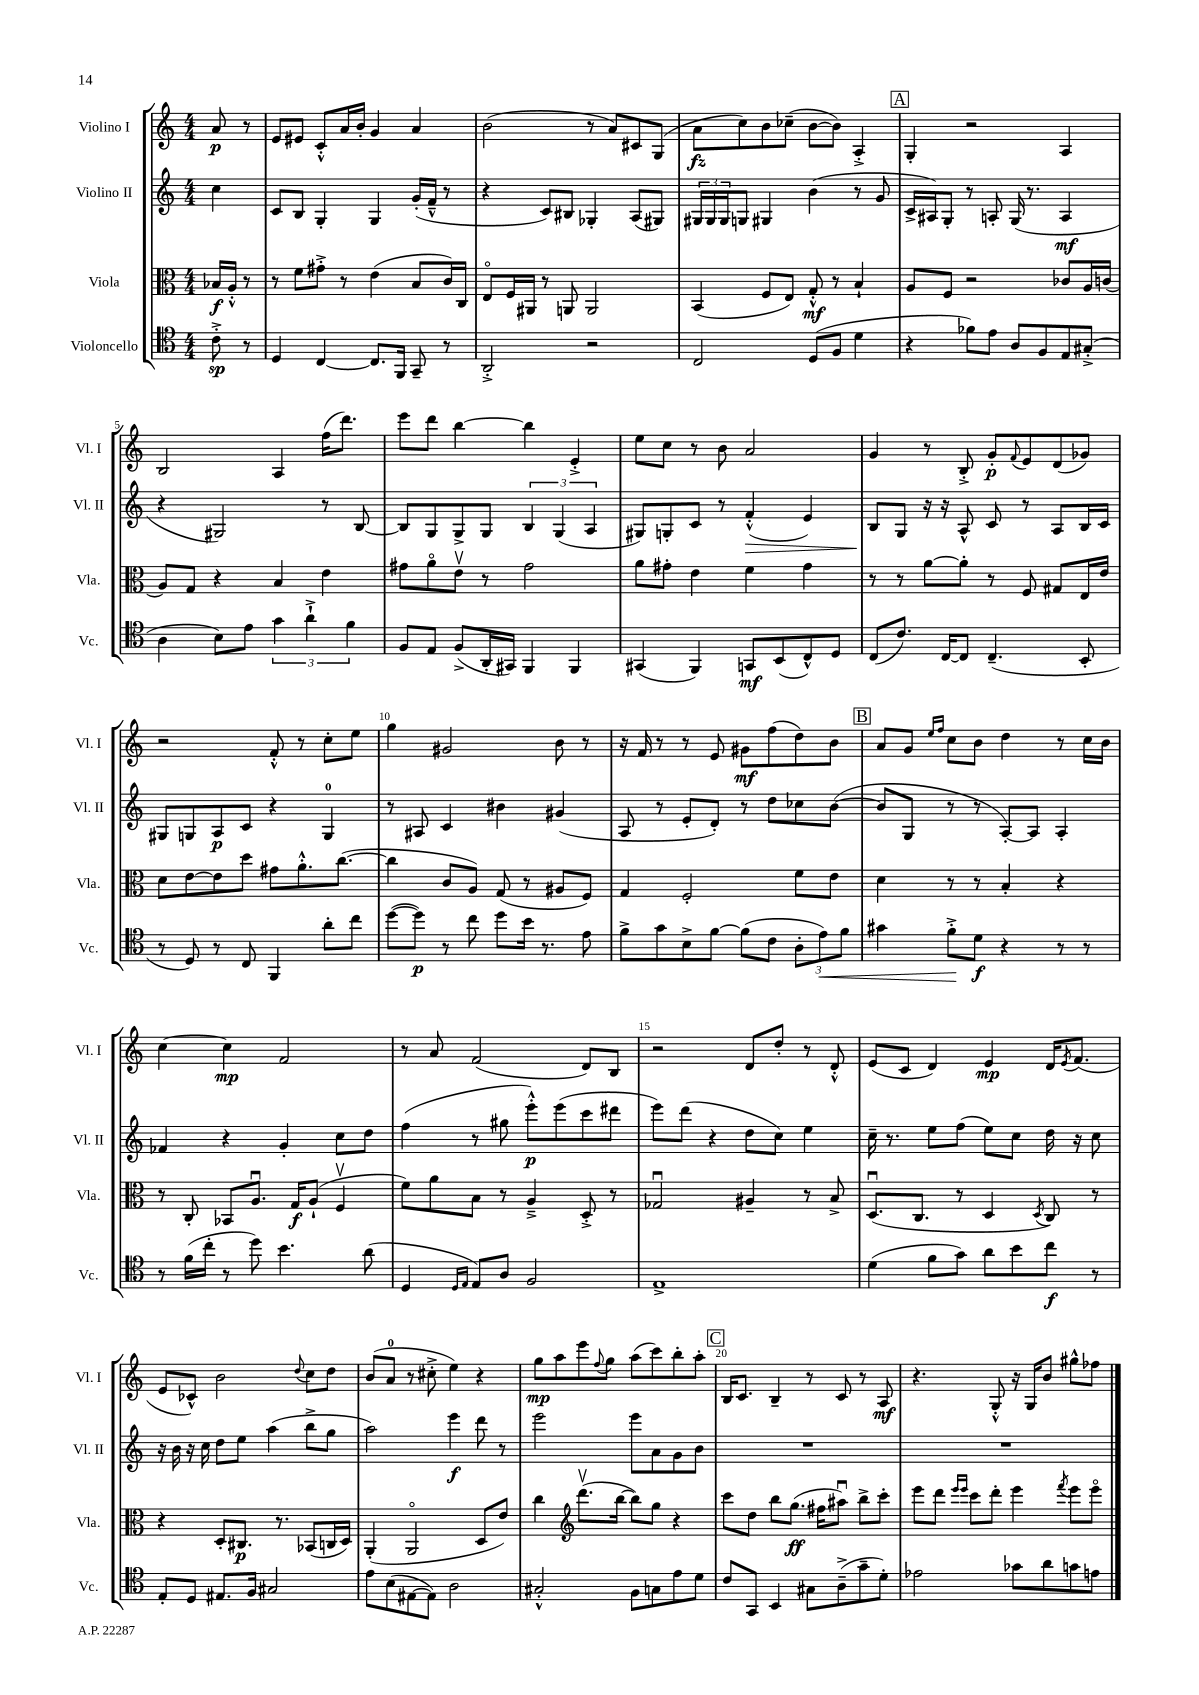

**kern	**dynam	**kern	**dynam	**kern	**dynam	**kern	**dynam
*part4	*part4	*part3	*part3	*part2	*part2	*part1	*part1
*staff4	*staff4	*staff3	*staff3	*staff2	*staff2	*staff1	*staff1
*I"Violoncello	*	*I"Viola	*	*I"Violino II	*	*I"Violino I	*
*I'Vc.	*	*I'Vla.	*	*I'Vl. II	*	*I'Vl. I	*
*clefC4	*	*clefC3	*	*clefG2	*	*clefG2	*
*k[]	*	*k[]	*	*k[]	*	*k[]	*
*M4/4	*	*M4/4	*	*M4/4	*	*M4/4	*
=	=	=	=	=	=	=	=
8c'^\	sp	16B-X/LL	f	4cc\	.	8a/	p
.	.	16A'^^/JJ	.	.	.	.	.
8r	.	8r	.	.	.	8r	.
=1	=1	=1	=1	=1	=1	=1	=1
4D/	.	8r	.	8c/L	.	8e/L	.
.	.	8f\L	.	8B/J	.	8e#X/J	.
[4C/	.	8g#X'^\J	.	4G'/	.	8c'^^/L	.
.	.	8r	.	.	.	16a/L	.
.	.	.	.	.	.	16b'/JJ	.
8.C/L]	.	(4e\	.	4G/	.	4g/	.
16FF/Jk	.	.	.	.	.	.	.
8GG~/	.	8B/L	.	(16g'/LL	.	4a/	.
.	.	.	.	16f~^^/JJ	.	.	.
8r	.	16c/L)	.	8r	.	.	.
.	.	16C/JJ	.	.	.	.	.
=2	=2	=2	=2	=2	=2	=2	=2
2AA'^/	.	8E/L	.	4r	.	(2b\	.
.	.	16F/L	.	.	.	.	.
.	.	16AA#X/JJ	.	.	.	.	.
.	.	8r	.	8c/L)	.	.	.
.	.	8AAn/	.	8B#X/J	.	.	.
2r	.	2AA/	.	4G-X'/	.	8r	.
.	.	.	.	.	.	8a/L)	.
.	.	.	.	(8A/L	.	8c#X/	.
.	.	.	.	8G#X/J)	.	(8G/J	.
=3	=3	=3	=3	=3	=3	=3	=3
2C/	.	(4BB/	.	24G#X/LL	.	8a\L	fz
.	.	.	.	24G#/	.	.	.
.	.	.	.	24G#/J	.	.	.
.	.	.	.	8Gn/J	.	8cc\)	.
.	.	8F/L	.	4G#X/	.	8b\	.
.	.	8E/J)	.	.	.	(8cc-X~\J	.
(8D/L	.	8G'^^/	mf	(4b\	.	[8b\L	.
8F/J	.	8r	.	.	.	8b\J])	.
4d\	.	4B`/	.	8r	.	4A'^/	.
.	.	.	.	8g/	.	.	.
!!LO:REH:place=s1:t=A
=4	=4	=4	=4	=4	=4	=4	=4
4r	.	8A/L	.	16c^/LL	.	4G'/	.
.	.	.	.	16A#X/J)	.	.	.
.	.	8F/J	.	8G'/J	.	.	.
8f-X\L)	.	2r	.	8r	.	2r	.
8e\J	.	.	.	8An'/	.	.	.
8A/L	.	.	.	(16G/	.	.	.
.	.	.	.	8.r	.	.	.
8F/	.	.	.	.	.	.	.
8E/	.	8c-X/L	.	4A/	mf	4A/	.
(8G#X'^/J	.	16A/L	.	.	.	.	.
.	.	(16cn/JJ	.	.	.	.	.
!!LO:LB:g=z
=5	=5	=5	=5	=5	=5	=5	=5
4A\	.	8A/L)	.	4r	.	2B/	.
.	.	8G/J	.	.	.	.	.
8B\L)	.	4r	.	2G#X/)	.	.	.
8e\J	.	.	.	.	.	.	.
6g\	.	4B/	.	.	.	4A/	.
6a`^\	.	.	.	.	.	.	.
.	.	4e\	.	8r	.	(16ff\KL	.
.	.	.	.	.	.	8.ddd\J)	.
6f\	.	.	.	.	.	.	.
.	.	.	.	[8B/	.	.	.
=6	=6	=6	=6	=6	=6	=6	=6
8F/L	.	8g#X\L	.	8B/L]	.	8eee\L	.
8E/J	.	8a\	.	8G/	.	8ddd\J	.
(8F^/L	.	8ev\J	.	8G^/	.	[4bb\	.
16AA'/L	.	8r	.	8G/J	.	.	.
16GG#X/JJ)	.	.	.	.	.	.	.
4FF/	.	2g#\	.	6B/	.	4bb\]	.
.	.	.	.	(6G/	.	.	.
4FF/	.	.	.	.	.	4e'^/	.
.	.	.	.	6A/	.	.	.
=7	=7	=7	=7	=7	=7	=7	=7
(4GG#X/	.	8a\L	.	8G#X/L)	.	8ee\L	.
.	.	8g#X'\J	.	8Gn'/	.	8cc\J	.
4FF/)	.	4e\	.	8c/J	.	8r	.
.	.	.	.	8r	.	8b\	.
!	!	!	!	!	!LO:HP:b	!	!
8GGn/L	mf	4f\	.	(4f'^^/	>	2a/	.
(8BB/	.	.	.	.	.	.	.
8C^^/)	.	4g#\	.	4e/)	.	.	.
8D/J	.	.	.	.	.	.	.
=8	=8	=8	=8	=8	=8	=8	=8
(8C/L	.	8r	.	8B/L	.	4g/	.
8.c/J)	.	8r	.	8G/J	]	.	.
.	.	[8a\L	.	16r	.	8r	.
[16C/KL	.	.	.	16r	.	.	.
8C/J]	.	8a'\J]	.	8A^^/	.	8B'^/	.
(4.C~/	.	8r	.	8c/	.	8g'/L	p
.	.	.	.	.	.	8qqf/	.
.	.	8F/	.	8r	.	8e/	.
.	.	8G#X/L	.	8A/L	.	(8d/	.
8BB'/	.	16E/L	.	16B/L	.	8g-X/J)	.
.	.	16e/JJ	.	16c/JJ	.	.	.
!!LO:LB:g=z
=9	=9	=9	=9	=9	=9	=9	=9
8r	.	8d\L	.	8G#X/L	.	2r	.
8D/)	.	[8e\	.	8Gn/	.	.	.
8r	.	8e\]	.	8A/	p	.	.
8C/	.	8dd\J	.	8c/J	.	.	.
4FF/	.	8g#X\L	.	4r	.	8f'^^/	.
.	.	8.a'^^\	.	.	.	8r	.
8a'\L	.	.	.	4G/	.	8cc'\L	.
.	.	([8.cc\J	.	.	.	.	.
8cc\J	.	.	.	.	.	8ee\J	.
=10	=10	=10	=10	=10	=10	=10	=10
([8dd\L	.	4cc\]	.	8r	.	4gg\	.
8dd\J])	p	.	.	8A#X/	.	.	.
8r	.	8c/L	.	4c/	.	2g#X/	.
8cc\	.	8A/J)	.	.	.	.	.
8dd\L	.	(8G/	.	4b#X\	.	.	.
16b\Jk	.	8r	.	.	.	.	.
8.r	.	.	.	.	.	.	.
.	.	8A#X/L	.	(4g#X/	.	8b\	.
8e\	.	8F/J)	.	.	.	8r	.
=11	=11	=11	=11	=11	=11	=11	=11
8f^\L	.	4G/	.	8A/	.	16r	.
.	.	.	.	.	.	16f/	.
8g\	.	.	.	8r	.	8r	.
8B^\	.	2F'/	.	8e'/L	.	8r	.
[8f\J	.	.	.	8d'/J)	.	8e/	.
(8f\L]	.	.	.	8r	.	8g#X\L	mf
8c\J	.	.	.	8dd\L	.	(8ff\	.
12A'\L	.	8f\L	.	8cc-X\	.	8dd\)	.
!	!LO:HP:b	!	!	!	!	!	!
12e\)	<	.	.	.	.	.	.
.	.	8e\J	.	([8b\J	.	8b\J	.
12f\J	.	.	.	.	.	.	.
!!LO:REH:place=s1:t=B
=12	=12	=12	=12	=12	=12	=12	=12
4g#X\	.	4d\	.	8b/L]	.	8a/L	.
.	.	.	.	8G/J	.	8g/J	.
.	.	.	.	.	.	16qqee/LL	.
.	.	.	.	.	.	16qqff/JJ	.
8f'^\L	.	8r	.	8r	.	8cc\L	.
8d\J	[ f	8r	.	8r	.	8b\J	.
4r	.	4B'/	.	[8A'/L)	.	4dd\	.
.	.	.	.	8A/J]	.	.	.
8r	.	4r	.	4A'/	.	8r	.
8r	.	.	.	.	.	16cc\LL	.
.	.	.	.	.	.	16b\JJ	.
!!LO:LB:g=z
=13	=13	=13	=13	=13	=13	=13	=13
8r	.	8r	.	4f-X/	.	[4cc\	.
(16f\LL	.	8C'/	.	.	.	.	.
16cc'\JJ	.	.	.	.	.	.	.
8r	.	8BB-X/L	.	4r	.	4cc\]	mp
8dd\)	.	8.Au/J	.	.	.	.	.
4.b\	.	.	.	4g'/	.	2f/	.
.	.	16G/KL	f	.	.	.	.
.	.	(8A`/J	.	.	.	.	.
.	.	4Fv/	.	8cc\L	.	.	.
(8a\	.	.	.	8dd\J	.	.	.
=14	=14	=14	=14	=14	=14	=14	=14
4D/	.	8f\L)	.	(4ff\	.	8r	.
.	.	8a\	.	.	.	8a/	.
16qqD/LL	.	.	.	.	.	.	.
16qqE/JJ	.	.	.	.	.	.	.
8E/L)	.	8B\J	.	8r	.	(2f/	.
8A/J	.	8r	.	8gg#X\	.	.	.
2F/	.	4A~^/	.	8eee'^^\L)	p	.	.
.	.	.	.	(8eee\	.	.	.
.	.	8D'^/	.	8ccc\	.	8d/L)	.
.	.	8r	.	8ddd#X\J	.	8B/J	.
=15	=15	=15	=15	=15	=15	=15	=15
1E^	.	2G-Xu/	.	8eee\L)	.	2r	.
.	.	.	.	(8ddd\J	.	.	.
.	.	.	.	4r	.	.	.
.	.	4A#X~/	.	8dd\L	.	8d/L	.
.	.	.	.	8cc\J)	.	8dd'/J	.
.	.	8r	.	4ee\	.	8r	.
.	.	8B^/	.	.	.	8d'^^/	.
=16	=16	=16	=16	=16	=16	=16	=16
(4d\	.	(8.Du/L	.	16cc~\	.	(8e/L	.
.	.	.	.	8.r	.	.	.
.	.	.	.	.	.	8c/J	.
.	.	8.C/J	.	.	.	.	.
8f\L	.	.	.	8ee\L	.	4d/)	.
8g\J)	.	8r	.	(8ff\J	.	.	.
8a\L	.	4D/	.	8ee\L)	.	4e/	mp
8b\	.	.	.	8cc\J	.	.	.
.	.	8qD/	.	.	.	.	.
8cc\J	f	8C/)	.	16dd\	.	16d/KL	.
.	.	.	.	.	.	8qe/	.
.	.	.	.	16r	.	(8.f/J	.
8r	.	8r	.	8cc\	.	.	.
!!LO:LB:g=z
=17	=17	=17	=17	=17	=17	=17	=17
8E'/L	.	4r	.	16r	.	8e/L	.
.	.	.	.	16b\	.	.	.
8D/J	.	.	.	16r	.	8c-X^^/J)	.
.	.	.	.	16cc\	.	.	.
8.E#X/L	.	8D'/L	.	8dd\L	.	2b\	.
.	.	8.C#X/J	p	8ee\J	.	.	.
16F/Jk	.	.	.	.	.	.	.
2G#X/	.	.	.	(4aa\	.	.	.
.	.	8.r	.	.	.	.	.
.	.	.	.	.	.	8qqdd/	.
.	.	(8BB-X/L	.	8bb^\L	.	8cc\L	.
.	.	16Cn/L	.	8gg\J	.	8dd\J	.
.	.	16D/JJ)	.	.	.	.	.
=18	=18	=18	=18	=18	=18	=18	=18
8e\L	.	(4AA'/	.	2aa\)	.	(8b/L	.
(8B\	.	.	.	.	.	8a/J	.
[8E#X\	.	2AA/	.	.	.	8r	.
8E#\J])	.	.	.	.	.	8cc#X'^\	.
2A\	.	.	.	4eee\	f	4ee\)	.
.	.	8D/L	.	8ddd\	.	4r	.
.	.	8e/J)	.	8r	.	.	.
=19	=19	=19	=19	=19	=19	=19	=19
2G#X'^^/	.	4cc\	.	2eee\	.	8gg\L	mp
.	.	.	.	.	.	8aa\	.
*	*	*clefG2	*	*	*	*	*
.	.	(8.dddv\L	.	.	.	8eee\	.
.	.	.	.	.	.	8qqff/	.
.	.	.	.	.	.	8gg\J	.
.	.	[16bb\Jk	.	.	.	.	.
8F\L	.	8bb\L])	.	8eee\L	.	(8aa\L	.
8Gn\	.	8gg\J	.	8a\	.	8ccc\)	.
8e\	.	4r	.	8g\	.	8bb'\	.
8d\J	.	.	.	8b\J	.	8aa'\J	.
!!LO:REH:place=s1:t=C
=20	=20	=20	=20	=20	=20	=20	=20
8c/L	.	8ccc\L	.	1r	.	16B/KL	.
.	.	.	.	.	.	8.c/J	.
8GG/J	.	8dd\J	.	.	.	.	.
4BB/	.	8bb\L	.	.	.	4B~/	.
.	.	(8.gg\J	ff	.	.	.	.
8G#X\L	.	.	.	.	.	8r	.
.	.	16ff#X\KL	.	.	.	.	.
(8A~^\	.	8aa#Xu\J)	.	.	.	8c/	.
8g~\	.	8bb^\L	.	.	.	8r	.
8d'\J)	.	8ccc'\J	.	.	.	8A/	mf
=21	=21	=21	=21	=21	=21	=21	=21
2e-X\	.	8eee\L	.	1r	.	4.r	.
.	.	8ddd\J	.	.	.	.	.
.	.	16qqeee/LL	.	.	.	.	.
.	.	16qqeee/JJ	.	.	.	.	.
.	.	8ccc\L	.	.	.	.	.
.	.	8ddd'\J	.	.	.	8G'^^/	.
8g-X\L	.	4eee\	.	.	.	16r	.
.	.	.	.	.	.	16G/KL	.
8a\	.	.	.	.	.	8b/J	.
.	.	8qfff/	.	.	.	.	.
8gn\	.	8eee\L	.	.	.	8gg#X^^\L	.
8en\J	.	8eee\J	.	.	.	8ff-X\J	.
==	==	==	==	==	==	==	==
*-	*-	*-	*-	*-	*-	*-	*-
